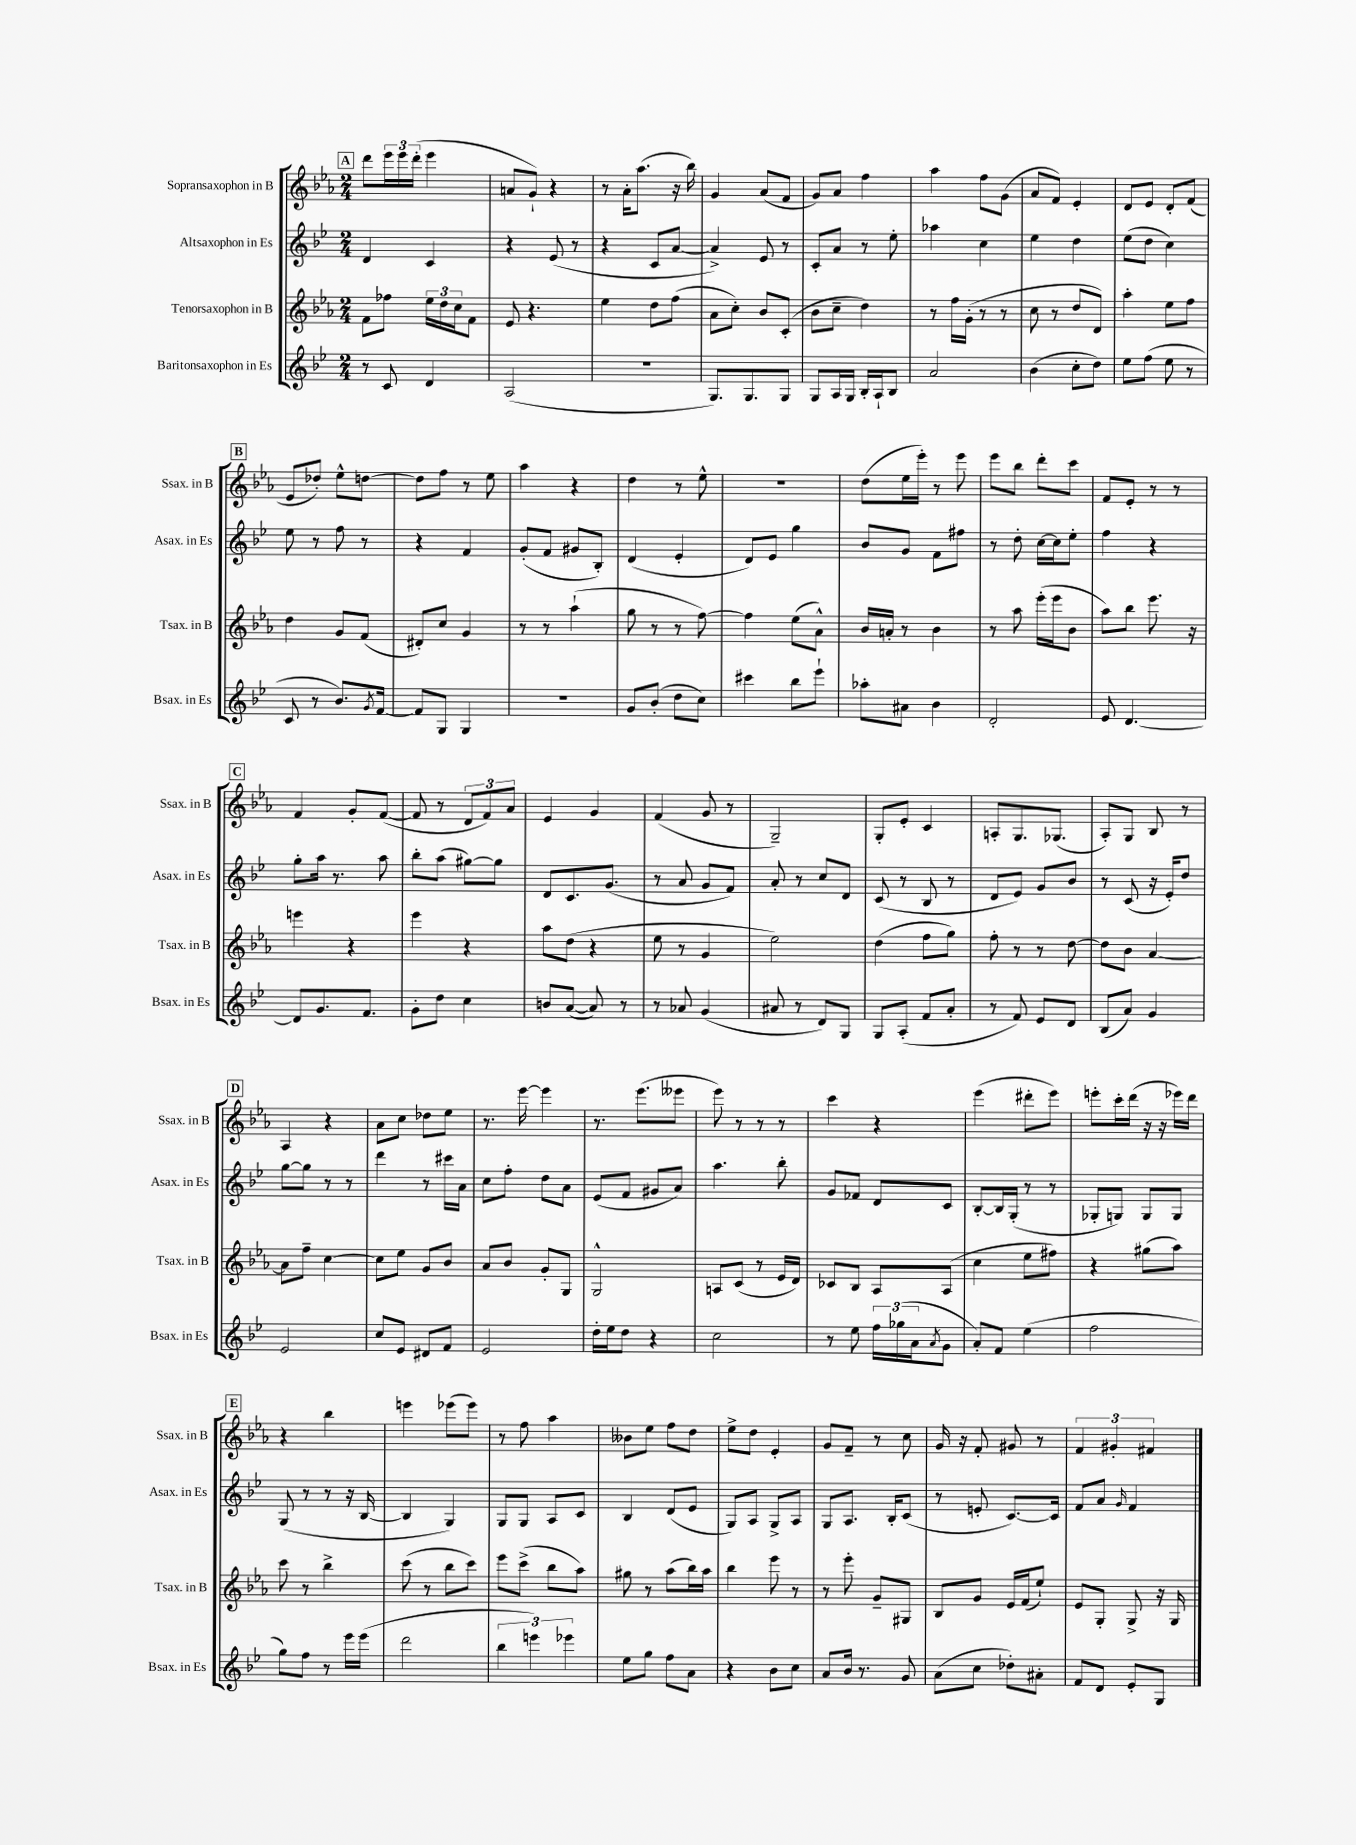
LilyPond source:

<<
\new StaffGroup <<
\new Staff = "s0" \with { instrumentName = "Sopransaxophon in B" shortInstrumentName = "Ssax. in B" } {
    \clef treble \key ees \major \numericTimeSignature \time 2/4
    \mark \markup { \box "A" } d'''8 \tuplet 3/2 { ees'''16 ees'''16 d'''16-.( } ees'''4 |
    a'8 g'8-!) r4 |
    r8 aes'16-. aes''8.( r16 bes''16) |
    g'4 aes'8( f'8 |
    g'8) aes'8 f''4 |
    aes''4 f''8 g'8( |
    aes'8 f'8) ees'4-. |
    d'8 ees'8 d'8-. f'8( |
    \mark \markup { \box "B" } ees'8 des''8-.) ees''8-^ d''8~ |
    d''8 f''8 r8 ees''8 |
    aes''4 r4 |
    d''4 r8 ees''8-^ |
    R2 |
    d''8( ees''16 ees'''16-.) r8 ees'''8 |
    ees'''8 bes''8 d'''8-. c'''8 |
    f'8 ees'8-. r8 r8 |
    \mark \markup { \box "C" } f'4 g'8-. f'8~( |
    f'8 r8 \tuplet 3/2 { d'8 f'8) aes'8 } |
    ees'4 g'4 |
    f'4( g'8 r8 |
    g2--) |
    g8-. ees'8-. c'4 |
    a8-. g8. ges8.( |
    aes8-.) g8 bes8 r8 |
    \mark \markup { \box "D" } aes4 r4 |
    aes'8 c''8 des''8 ees''8 |
    r8. ees'''16~ ees'''4 |
    r8. ees'''8.( eeses'''8 |
    ees'''8) r8 r8 r8 |
    c'''4 r4 |
    ees'''4( dis'''8-. ees'''8) |
    e'''8-. c'''16-. d'''16( r16 r16 ees'''16) d'''16 |
    \mark \markup { \box "E" } r4 bes''4 |
    e'''4 ees'''8( ees'''8) |
    r8 f''8 aes''4 |
    beses'8 ees''8 f''8 d''8 |
    ees''8-> d''8 ees'4-. |
    g'8 f'8-- r8 c''8 |
    g'16 r16 f'8-. gis'8 r8 |
    \tuplet 3/2 { f'4 gis'4-. fis'4 } \bar "|." |
}
\new Staff = "s1" \with { instrumentName = "Altsaxophon in Es" shortInstrumentName = "Asax. in Es" } {
    \clef treble \key bes \major \numericTimeSignature \time 2/4
    \mark \markup { \box "A" } d'4 c'4 |
    r4 ees'8( r8 |
    r4 c'8 a'8~ |
    a'4->) ees'8 r8 |
    c'8-. a'8 r8 ees''8-. |
    aes''4 c''4 |
    ees''4 d''4 |
    ees''8( d''8 c''4) |
    \mark \markup { \box "B" } ees''8 r8 f''8 r8 |
    r4 f'4 |
    g'8-.( f'8 gis'8 bes8-.) |
    d'4( ees'4-. |
    d'8) ees'8 g''4 |
    bes'8 g'8 f'8 fis''8 |
    r8 d''8-. c''16~ c''16 ees''8-. |
    f''4 r4 |
    \mark \markup { \box "C" } g''8-. a''16 r8. a''8 |
    bes''8-. a''8( gis''8~) gis''8 |
    d'8 c'8. g'8.( |
    r8 a'8 g'8 f'8) |
    a'8-. r8 c''8 d'8 |
    c'8( r8 bes8 r8 |
    d'8 ees'8) g'8 bes'8 |
    r8 c'8( r16 ees'16-.) d''8 |
    \mark \markup { \box "D" } g''8~ g''8 r8 r8 |
    d'''4 r8 cis'''16 a'16 |
    c''8 f''8-. d''8 a'8 |
    ees'8( f'8 gis'8 a'8) |
    a''4. bes''8-. |
    g'8 fes'8 d'8 c'8 |
    bes8~-. bes16 g16-.( r8 r8 |
    ges8-. g8) g8 g8 |
    \mark \markup { \box "E" } g8( r8 r8 r16 bes16~ |
    bes4 g4) |
    g8 g8 a8 c'8 |
    bes4 d'8( ees'8 |
    g8) a8 g8-> a8 |
    g8 a8. bes16-. c'8( |
    r8 e'8-. c'8.~) c'16 |
    f'8 a'8 \grace { g'16 } f'4 \bar "|." |
}
\new Staff = "s2" \with { instrumentName = "Tenorsaxophon in B" shortInstrumentName = "Tsax. in B" } {
    \clef treble \key ees \major \numericTimeSignature \time 2/4
    \mark \markup { \box "A" } f'8 fes''8 \tuplet 3/2 { ees''16 d''16 c''16 } f'8 |
    ees'8 r4. |
    ees''4 d''8 f''8( |
    aes'8 c''8-.) bes'8 c'8-.( |
    bes'8 c''8-- d''4) |
    r8 f''16 g'16-.( r8 r8 |
    c''8 r8 d''8 d'8) |
    aes''4-. ees''8 f''8 |
    \mark \markup { \box "B" } d''4 g'8 f'8( |
    dis'8-.) c''8 g'4 |
    r8 r8 aes''4-!( |
    g''8 r8 r8 f''8~) |
    f''4 ees''8( aes'8-^) |
    bes'16 a'16-. r8 bes'4 |
    r8 aes''8 ees'''16-.( ees'''16 bes'8 |
    aes''8) bes''8 ees'''8. r16 |
    \mark \markup { \box "C" } e'''4 r4 |
    ees'''4 r4 |
    aes''8 d''8( r4 |
    ees''8 r8 g'4 |
    ees''2) |
    d''4( f''8 g''8) |
    f''8-. r8 r8 d''8~ |
    d''8 bes'8 aes'4~ |
    \mark \markup { \box "D" } aes'8 f''8-- c''4~ |
    c''8 ees''8 g'8 bes'8 |
    aes'8 bes'8 g'8-. g8 |
    g2-^ |
    a8 c'8( r8 ees'16 d'16) |
    ces'8 bes8 aes8 aes8( |
    c''4 ees''8 fis''8) |
    r4 gis''8( aes''8) |
    \mark \markup { \box "E" } c'''8 r8 bes''4-> |
    c'''8( r8 bes''8 c'''8) |
    ees'''8 c'''8->( bes''8 aes''8) |
    gis''8 r8 aes''8( bes''16) aes''16 |
    bes''4 ees'''8 r8 |
    r8 ees'''8-. g'8-- gis8 |
    bes8 g'8 ees'16 f'16( ees''8-!) |
    ees'8 g8-. g8-> r16 g16 \bar "|." |
}
\new Staff = "s3" \with { instrumentName = "Baritonsaxophon in Es" shortInstrumentName = "Bsax. in Es" } {
    \clef treble \key bes \major \numericTimeSignature \time 2/4
    \mark \markup { \box "A" } r8 c'8 d'4 |
    a2( |
    r2 |
    g8.) g8. g8 |
    g8 a16 g16 bes16-. a16-! bes8 |
    a'2 |
    bes'4( c''8-. d''8) |
    ees''8 f''8( ees''8 r8 |
    \mark \markup { \box "B" } c'8 r8 bes'8.) \acciaccatura { g'8 } f'16~ |
    f'8 g8 g4 |
    R2 |
    g'8 bes'8-.( d''8 c''8) |
    cis'''4 bes''8 ees'''8-! |
    aes''8-. ais'8 bes'4 |
    d'2-. |
    ees'8 d'4.~ |
    \mark \markup { \box "C" } d'8 g'8. f'8. |
    g'8-. d''8 c''4 |
    b'8 a'8~( a'8) r8 |
    r8 aes'8 g'4( |
    ais'8 r8 d'8) g8 |
    g8 a8-.( f'8 a'8-. |
    r8 f'8) ees'8 d'8 |
    bes8( a'8) g'4 |
    \mark \markup { \box "D" } ees'2 |
    c''8 ees'8 dis'8 f'8 |
    ees'2 |
    d''16-. ees''16 d''8 r4 |
    c''2 |
    r8 ees''8 \tuplet 3/2 { f''16 ges''16( a'16 } \acciaccatura { a'8 } g'8 |
    a'8-.) f'8 ees''4( |
    f''2 |
    \mark \markup { \box "E" } g''8) f''8 r8 ees'''16 ees'''16( |
    d'''2 |
    \tuplet 3/2 { bes''4 e'''4) ees'''4 } |
    ees''8 g''8 f''8 a'8 |
    r4 bes'8 c''8 |
    a'8 bes'16 r8. g'8 |
    a'8( c''8 des''8-.) ais'8-. |
    f'8 d'8 ees'8-. g8 \bar "|." |
}
>>
>>
